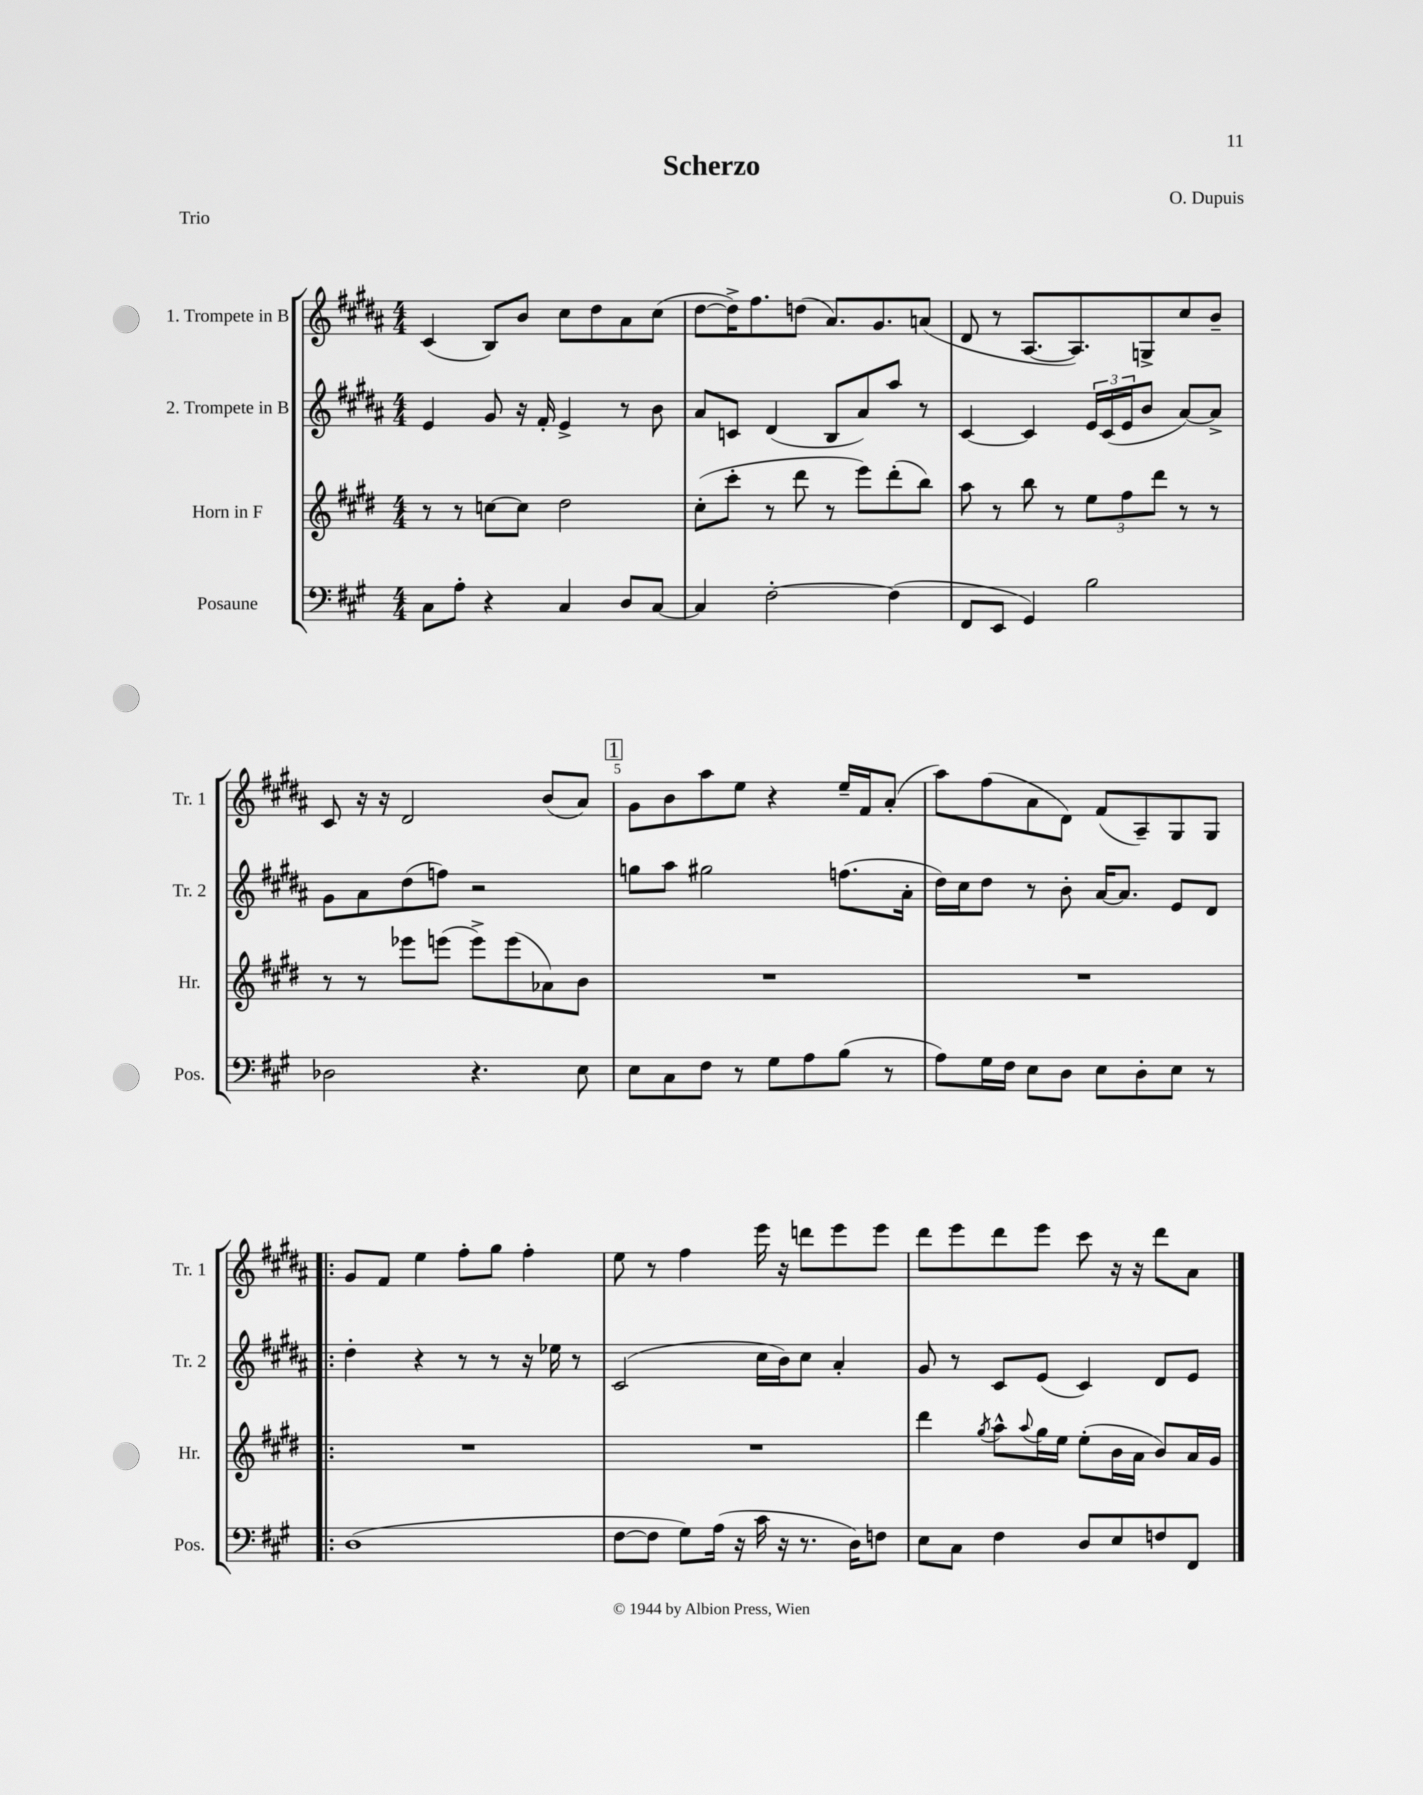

**kern	**kern	**kern	**kern
*staff4	*staff3	*staff2	*staff1
*clefF4	*clefG2	*clefG2	*clefG2
*k[f#c#g#]	*k[f#c#g#d#]	*k[f#c#g#d#a#]	*k[f#c#g#d#a#]
*M4/4	*M4/4	*M4/4	*M4/4
8C#	8r	4e	(4c#
8A'	8r	.	.
4r	[8cc	8g#	8B)
.	8cc]	16r	8b
.	.	16f#'	.
4C#	2dd#	4e^	8cc#
.	.	.	8dd#
8D	.	8r	8a#
[8C#	.	8b	(8cc#
=	=	=	=
4C#]	(8cc#'	8a#	[8dd#
.	8ccc#'	8c	16dd#^])
.	.	.	8.ff#
[2F#'	8r	(4d#	.
.	8ddd#	.	(8dd
.	8r	8B	8.a#)
.	8eee)	8a#)	.
.	.	.	8.g#
(4F#]	(8ddd#'	8aa#	.
.	8bb)	8r	(8a
=	=	=	=
8FF#	8aa	[4c#	8d#
8EE	8r	.	8r
4GG#)	8bb	4c#]	[8.A#
.	8r	.	.
.	.	.	8.A#])
2B	12ee	24e	.
.	.	(24c#	.
.	12ff#	24e	.
.	.	8b	8G^
.	12ddd#	.	.
.	8r	[8a#)	8cc#
.	8r	8a#^]	8b~
=	=	=	=
2D-	8r	8g#	8c#
.	8r	8a#	16r
.	.	.	16r
.	8eee-	(8dd#	2d#
.	(8eee	8ff)	.
4.r	8eee^)	2r	.
.	(8eee	.	.
.	8a-)	.	(8b
8E	8b	.	8a#)
=	=	=	=
8E	1r	8gg	8g#
8C#	.	8aa#	8b
8F#	.	2gg#	8aa#
8r	.	.	8ee
8G#	.	.	4r
8A	.	.	.
(8B	.	(8.ff	16ee~
.	.	.	16f#
8r	.	.	(8a#'
.	.	16a#'	.
=	=	=	=
8A)	1r	16dd#)	8aa#)
.	.	16cc#	.
16G#	.	8dd#	(8ff#
16F#	.	.	.
8E	.	8r	8a#
8D	.	8b'	8d#)
8E	.	[16a#	(8f#
.	.	8.a#]	.
8D'	.	.	8A#~)
8E	.	8e	8G#
8r	.	8d#	8G#
=!|:	=!|:	=!|:	=!|:
(1D	1r	4dd#'	8g#
.	.	.	8f#
.	.	4r	4ee
.	.	8r	8ff#'
.	.	8r	8gg#
.	.	16r	4ff#'
.	.	16ee-	.
.	.	8r	.
=	=	=	=
[8F#	1r	(2c#	8ee
8F#]	.	.	8r
8G#)	.	.	4ff#
(16A	.	.	.
16r	.	.	.
16c#	.	16cc#	16eee
16r	.	16b)	16r
8.r	.	8cc#	8ddd
.	.	4a#'	8eee
16D)	.	.	.
8F	.	.	8eee
=	=	=	=
8E	4ddd#	8g#	8ddd#
8C#	.	8r	8eee
.	8qgg#	.	.
4F#	8aa^^	8c#	8ddd#
.	8qqaa	.	.
.	16gg#	(8e	8eee
.	16ee	.	.
8D	(8ee'	4c#)	8ccc#
8E	16b	.	16r
.	16a	.	16r
8F	8b)	8d#	8ddd#
8FF#	16a	8e	8a#
.	16g#	.	.
==	==	==	==
*-	*-	*-	*-
